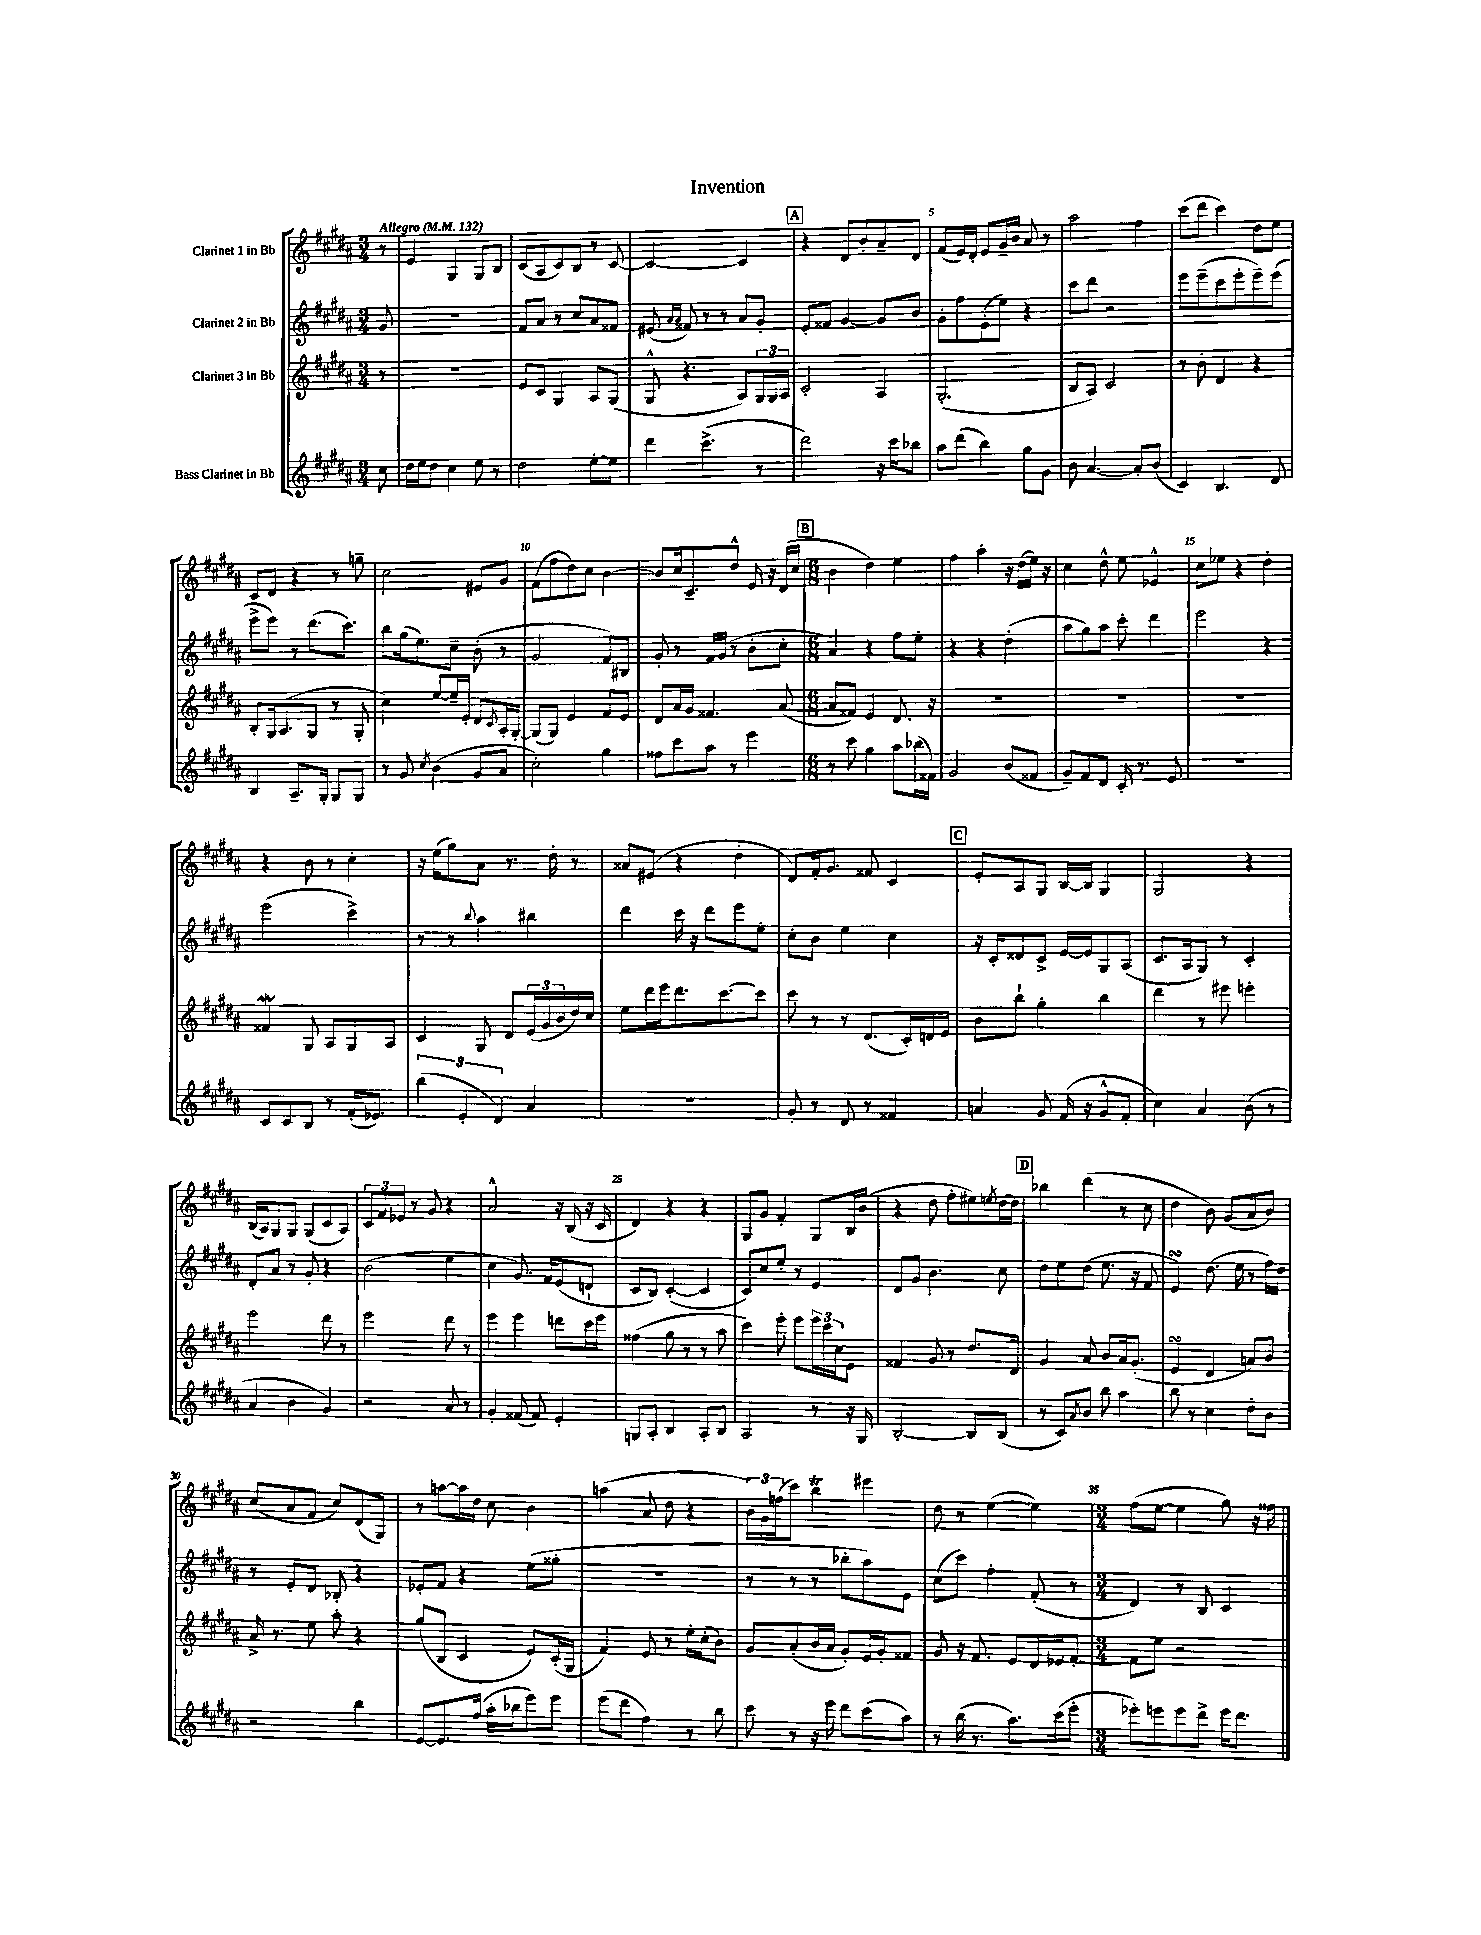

**kern	**kern	**kern	**kern
*staff4	*staff3	*staff2	*staff1
*clefG2	*clefG2	*clefG2	*clefG2
*k[f#c#g#d#a#]	*k[f#c#g#d#a#]	*k[f#c#g#d#a#]	*k[f#c#g#d#a#]
*M3/4	*M3/4	*M3/4	*M3/4
*MM132	*MM132	*MM132	*MM132
8cc#\	8r	8g#/	8r
=	=	=	=
16dd#\LL	2.r	2.r	4e/
16ee\J	.	.	.
8dd#\J	.	.	.
4cc#\	.	.	4G#/
8ee\	.	.	8G#/L
8r	.	.	8B/J
=	=	=	=
2dd#\	8e/L	8f#/L	(8c#/L
.	8c#/J	8a#/J	8A#/
.	4G#/	8r	8c#/)
.	.	8cc#/L	8B/J
[8ee'\L	8A#/L	8a#/	8r
8ee\]J	(8G#/J	8f##/J	[8c#/
=	=	=	=
4ddd#\	8G#^^/	(8e#/	2c#/_
.	.	16qqa#/LL	.
.	.	16qqa#/JJ	.
.	4.r	8f##/)	.
(4.ccc#^\	.	8r	.
.	.	8r	.
.	8A#/L)	8a#/L	4c#/]
8r	24G#/L	8g#'/J	.
.	24G#/	.	.
.	24A#/JJ	.	.
=	=	=	=
2ddd#\)	2c#'/	8e'/L	4r
.	.	8f##/J	.
.	.	[4g#/	8d#/L
.	.	.	8b'/
16r	4A#/	8g#/]L	8a#~/
16ccc#\LK	.	.	.
8bb-\J	.	8b/J	8d#/J
=	=	=	=
8aa#\L	(2.G#'/	8g#'\L	(8f#/L
(8ddd#\J	.	8ff#\	16e/L)
.	.	.	16d#'/JJ
4bb\)	.	(8e'\	8e/L
.	.	8ee\J)	16g#~/L
.	.	.	16b/JJ
8gg#\L	.	4r	8a#/
8g#\J	.	.	8r
=	=	=	=
8b\	8B/L	8ccc#\L	2aa#\
[4.a#/	8A#/J)	8ddd#\J	.
.	2c#/	2r	.
8a#'/]L	.	.	4ff#\
(8b/J	.	.	.
=	=	=	=
4c#/)	8r	8eee\L	(8ccc#\L
.	8b'\	(8eee~\	8ddd#\J
4.B/	4d#/	8ccc#\	4ccc#\)
.	.	8eee'\	.
.	4r	8eee~\)	8dd#\L
8d#/	.	(8eee\J	8ee\J
=	=	=	=
4B/	8B'/L	8eee^\L	8c#/L
.	16G#/k	8eee\J)	8d#/J
.	(8.A#/	.	.
8.A#~/L	.	8r	4r
.	8G#/J	(8.ddd#\L	.
16G#'/Jk	.	.	.
8G#/L	8r	.	8r
.	.	8.ccc#\J)	.
8G#/J	8G#'/	.	8gg~\
=	=	=	=
8r	4cc#\)	8bb\L	2cc#\
8g#/	.	(16gg#\k	.
.	.	8.ee\)	.
8qcc#/	.	.	.
(4b\	[8ee/L	.	.
.	16ee~/]L	8cc#~\J	.
.	16e'/JJ	.	.
8g#/L	8d#/L	(8b'\	8e#/L
.	8qc#/	.	.
8a#/J	16A#'/L	8r	8g#/J
.	[16G#'/JJ	.	.
=	=	=	=
2cc#'\)	(8G#/]L	2g#/	(8f#\L
.	8G#/J)	.	8ff#\
.	4e/	.	8dd#\)
.	.	.	8cc#\J
4gg#\	8f#/L	8f#/L)	[4b\
.	8e/J	8B#/J	.
=	=	=	=
8ff##\L	8d#/L	8g#'/	8b/]L
8ccc#\	16a#/L	8r	16cc#/k
.	16g#/JJ	.	8.c#~/
8aa#\J	4.f##/	16f#/LL	.
.	.	(16g#/JJ	.
8r	.	8r	8dd#^^/J
4eee\	.	8b'\L	16e/
.	.	.	16r
.	([8a#/	8cc#'\J	(16d#/LL
.	.	.	16cc#/JJ
=	=	=	=
*M6/8	*M6/8	*M6/8	*M6/8
8r	8a#/]L	4a#/)	4b\
8ccc#\	8f##/J)	.	.
4gg#\	4e/	4r	4dd#\)
8aa#\L	8.d#/	8ff#\L	4ee\
(16bb-\L	.	8ee'\J	.
16f##\JJ)	16r	.	.
=	=	=	=
2g#/	2.r	4r	4ff#\
.	.	4r	4aa#'\
(8b/L	.	(4dd#'\	16r
.	.	.	(16dd#\LL
8f##/J	.	.	16ee\JJ)
.	.	.	16r
=	=	=	=
8g#~/L)	2.r	8aa#\L	4cc#\
8f#/	.	8gg#\)	.
8d#/J	.	8aa#\J	8dd#^^\
16c#'/	.	8ccc#'\	8ee\
8.r	.	.	.
.	.	4ddd#\	4e-^^/
8e/	.	.	.
=	=	=	=
2.r	2.r	2eee\	8cc#\L
.	.	.	8ee-\J
.	.	.	4r
.	.	4r	4dd#'\
=	=	=	=
8c#/L	4f##/	(2eee\	4r
8c#/	.	.	.
8B/J	8G#/	.	8b\
8r	8A#/L	.	8r
(16f#'/LK	8G#/	4ccc#^\)	4cc#'\
8.e-/J)	.	.	.
.	8A#/J	.	.
=	=	=	=
(6bb\	4c#/	8r	16r
.	.	.	(16ee\LK
.	.	8r	8gg#\)
6e'/	.	.	.
.	.	8qqbb/	.
.	8G#/	4aa#\	8a#\J
6d#/)	.	.	.
.	8d#/L	.	8.r
4a#/	(24e/L	4bb#\	.
.	24g#/	.	.
.	.	.	16dd#'\
.	24b/	.	.
.	16dd#/)	.	8r
.	16cc#/JJ	.	.
=	=	=	=
2.r	8ee\L	4ddd#\	8a##/L
.	16ddd#\L	.	(8e#/J
.	16eee\J	.	.
.	8.ddd#\	16ccc#\	4r
.	.	16r	.
.	.	8ddd#\L	.
.	[8.ccc#\	.	.
.	.	8eee\	4dd#'\
.	8ccc#\]J	8ee'\J	.
=	=	=	=
8g#'/	8ccc#\	8cc#'\L	8d#/L)
8r	8r	8b\J	16f#'/k
.	.	.	8.g#/J
8d#/	8r	4ee\	.
8r	(8.d#/L	.	8f##/
4f##/	.	4cc#\	4c#/
.	16c#'/L)	.	.
.	16d/	.	.
.	16e/JJ	.	.
=	=	=	=
4a/	8b\L	16r	8e'/L
.	.	16c#'/LK	.
.	8bb`\J	8d##/	8A#/
8g#/	4gg#'\	8c#^/J	8G#/J
(16f#/	.	[16e/LL	[16B/LL
16r	.	16e/]J	16B/]JJ
8g#^^/L	4bb\	8G#/	4G#/
8f#'/J	.	(8A#/J	.
=	=	=	=
4cc#\)	4ddd#\	8.c#/L	2G#/
.	.	16A#/k	.
4a#/	8r	8G#/J)	.
.	8eee#\	8r	.
(8b\	4eee'\	4c#'/	4r
8r	.	.	.
=	=	=	=
4a#/	2eee\	8d#'/L	(16B/LL
.	.	.	16A#/J)
.	.	8a#/J	8G#/
4b\	.	8r	8G#/J
.	.	8g#'/	(8G#/L
4g#/)	8ddd#\	4r	8c#/
.	8r	.	8A#/J)
=	=	=	=
2r	2eee\	(2b\	12c#/L
.	.	.	12f#/
.	.	.	12e-/J
.	.	.	8r
.	.	.	8g#/
8a#/	8ddd#\	4ee\	4r
8r	8r	.	.
=	=	=	=
4g#'/	4eee\	4cc#\	2a#^^/
(8f##/	4eee\	8.g#/)	.
8f##/)	.	.	.
.	.	16f#/LK	.
4e'/	8ddd\L	(8e/	16r
.	.	.	(16B/
.	16ccc#\L	8d`/J	16r
.	16eee\JJ	.	16c#/
=	=	=	=
8G/L	(4ff##\	8c#/L	4d#/)
8A#'/J	.	8B/J)	.
4B/	8gg#\	([4c#'/	4r
.	8r	.	.
8A#'/L	8r	4c#/]	4r
8B/J	8aa#\	.	.
=	=	=	=
2A#/	4ccc#\)	8c#/L)	8G#/L
.	.	8cc#/	8g#/J
.	8eee'\	8ee'/J	4f#'/
.	8eee\L	8r	.
8r	24eee\L	4e/	8G#/L
.	24ccc#\	.	.
.	24cc#\J	.	.
16r	8e\J	.	16B/L
16G#/	.	.	(16b/JJ
=	=	=	=
[2B'/	4f##/	8d#/L	4r
.	.	8g#/J	.
.	8g#/	4.b\	8dd#\
.	8r	.	8ff#'\L
8B/]L	8.dd#/L	.	8ee#\)
.	.	.	8qee/
(8B/J	.	8cc#\	[16dd#\L
.	16d#/Jk	.	16dd#\]JJ
=	=	=	=
8r	4g#/	8dd#\L	4bb-\
8c#/L)	.	8ee\	.
8qa#/	.	.	.
8b/J	8a#/	(8dd#\J	(4ddd#\
8bb\	8b/L	8.ee\	.
4aa#\	16a#/k	.	8r
.	(8.g#'/J	16r	.
.	.	8f#/	8cc#\
=	=	=	=
8bb\	4e/	4e/)	4dd#\
8r	.	.	.
4cc#\	4d#/	(8.dd#\	8b\)
.	.	.	(8g#/L
.	.	16ee\	.
8dd#'\L	8a/L)	8r	8a#/
8b\J	8b/J	16ff#\LL)	8b/J)
.	.	16dd#\JJ	.
=	=	=	=
2r	16a#^/	8r	(8cc#/L
.	8.r	.	.
.	.	8e'/L	8a#/
.	8ee\	8d#/J	8f#/J
.	8aa#'\	8B-'/	8cc#/L)
4bb\	4r	4r	(8d#/
.	.	.	8G#/J)
=	=	=	=
[8e/L	(8gg#/L	8e-'/L	8r
8.e/]	8B/J	8f#/J	[8aa\L
.	4c#/	4r	16aa\]L
(16ff#/Jk	.	.	16dd#\JJ
16aa#'\LL	.	.	8cc#\
16bb-\J	.	.	.
8eee\)	8e/L)	(8ee\L	4b\
8eee\J	(16c#'/L	8gg##'\J	.
.	16G#/JJ	.	.
=	=	=	=
(8eee\L	4f#/)	2.r	(4aa\
8ddd#\J	.	.	.
4ff#\)	8e/	.	8a#/
.	8r	.	8dd#\
8r	16ee'\LL	.	4r
.	(16cc#'\J	.	.
8bb\	8b\J)	.	.
=	=	=	=
8ccc#\	8g#/L	8r	24b\LL)
.	.	.	24g#\
.	.	.	(24ff\J
8r	(8a#'/	8r	8ccc#\J)
16r	16b/L	8r	4bb\
16eee\	16a#/JJ	.	.
8ddd#\L	8g#'/L)	8bb-'\L	.
(8ccc#\	16e/L	8aa#\)	4eee#\
.	16g#'/J	.	.
8aa#\J)	8f##/J	8e\J	.
=	=	=	=
8r	8g#/	(8cc#\L	8dd#\
(16bb\	16r	8ccc#\J)	8r
8.r	8.f#/	.	.
.	.	4ff#'\	([4ee\
8.aa#\L)	8e/L	.	.
.	16d#/L	(8f#'/	4ee\])
(16ccc#\k	16e-/J	.	.
8eee'\J	[8f#'/J	8r	.
=	=	=	=
*M3/4	*M3/4	*M3/4	*M3/4
8eee-'\L)	8f#\]L	4d#/)	(8ff#\L
8eee\	8ee\J	.	[8ee\J
8eee\	2r	8r	4ee\]
8ddd#^\J	.	8B/	.
16eee\LK	.	4c#/	8gg#\)
8.ddd#\J	.	.	.
.	.	.	16r
.	.	.	16ff##\
==	==	==	==
*-	*-	*-	*-
